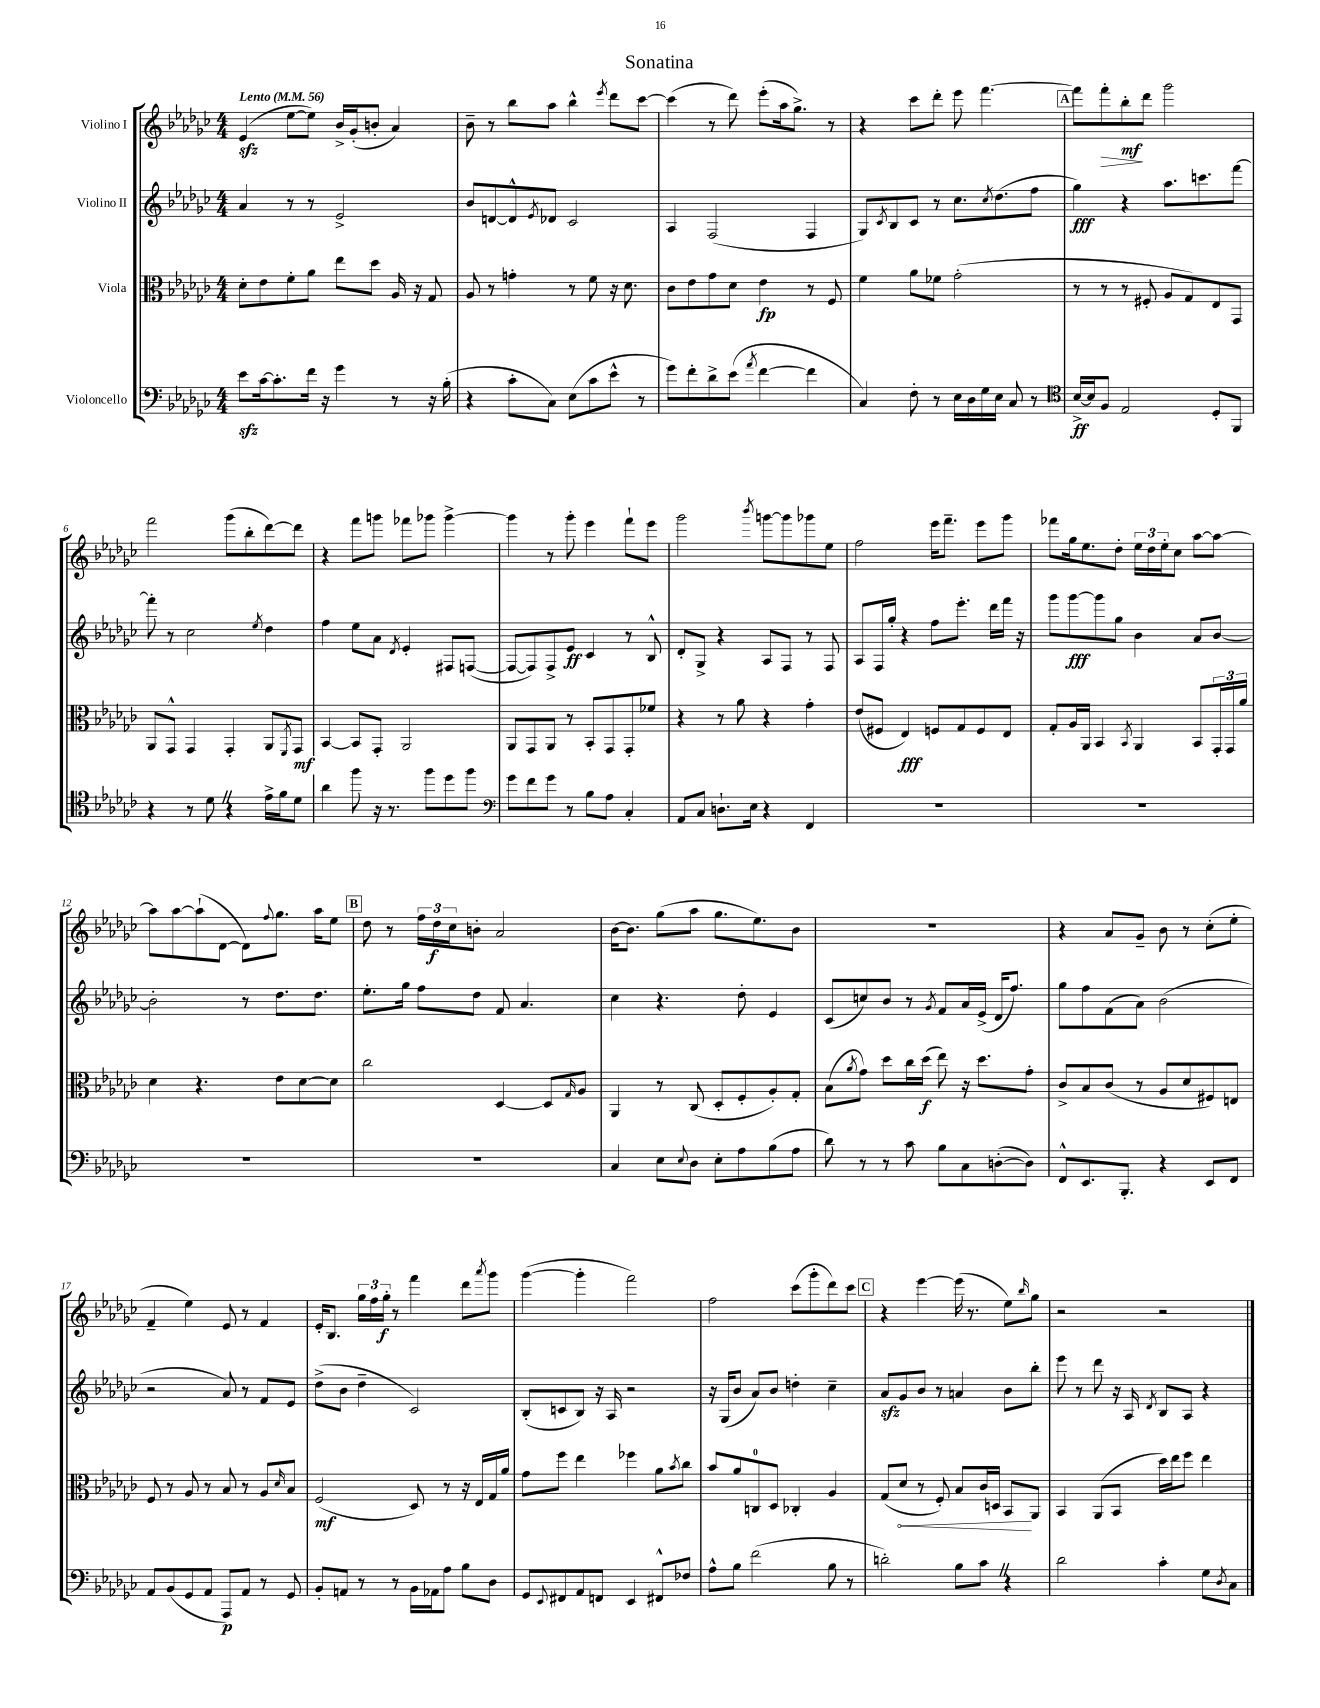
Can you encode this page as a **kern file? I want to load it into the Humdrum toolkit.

**kern	**kern	**kern	**kern
*staff4	*staff3	*staff2	*staff1
*clefF4	*clefC3	*clefG2	*clefG2
*k[b-e-a-d-g-c-]	*k[b-e-a-d-g-c-]	*k[b-e-a-d-g-c-]	*k[b-e-a-d-g-c-]
*M4/4	*M4/4	*M4/4	*M4/4
*MM56	*MM56	*MM56	*MM56
8e-	8d-'	4a-	(4e-
[16c-	8e-	.	.
8.c-']	.	.	.
.	8f'	8r	[8ee-
16f	8a-	8r	8ee-])
16r	.	.	.
4g-	8ee-	2e-^	16b-^
.	.	.	(16g-'
.	8dd-	.	8b'
8r	16A-	.	4a-)
.	16r	.	.
16r	8G-	.	.
(16B-'	.	.	.
=	=	=	=
4r	8A-	8b-	8b-~
.	8r	[8d	8r
8c-'	4g'	8d^^]	8bb-
.	.	8qe-	.
8C-)	.	8d-	8aa-
(8E-	8r	2c-	4bb-^^
8c-	8f	.	.
.	.	.	8qeee-
8e-^^	16r	.	8ddd-
.	8.d-	.	.
8r	.	.	[8ccc-
=	=	=	=
8g-)	8c-	4A-	(4ccc-]
8f'	8e-	.	.
8d-^	8g-	(2F	8r
(8e-	8d-	.	8ddd-)
8qa-	.	.	.
[4f	4e-	.	(8eee-'
.	.	.	16aa-
.	.	.	8.gg-^)
4f]	8r	4F	.
.	8F	.	8r
=	=	=	=
4C-)	4f	8G-)	4r
.	.	8qc-	.
.	.	8B-	.
8F'	8a-	8c-	8ccc-
8r	8f-	8r	8ddd-'
16E-	(2g-'	8.cc-	8eee-
16D-	.	.	.
16G-	.	.	[4.fff
.	.	8qcc-	.
16E-	.	(8.dd-	.
8C-	.	.	.
8r	.	8ff	.
=	=	=	=
*clefC4	*	*	*
[16B-^	8r	4gg-)	8fff]
16B-]	.	.	.
8F	8r	.	8fff'
2E-	8r	4r	8bb-'
.	8F#'	.	8ddd-
.	8A-	8.aa-	2ggg-
.	8G-)	.	.
.	.	8.ccc	.
8D-'	8E-	.	.
8FF	8GG-	[8fff	.
=	=	=	=
4r	8AA-	8fff']	2fff
.	8GG-^^	8r	.
8r	4GG-	2cc-	.
8d-	.	.	.
4r	4GG-'	.	(8ggg-
.	.	.	8bb-'
.	.	8qee-	.
16e-^	8AA-	4dd-	[8ddd-)
16f	.	.	.
.	8qFF	.	.
8d-	8GG-	.	8ddd-]
=	=	=	=
4a-	[4BB-	4ff	4r
8ff	8BB-]	8ee-	8fff
16r	8GG-'	8a-	8ggg
8.r	.	.	.
.	.	8qd-	.
.	2AA-	4e-'	8fff-
8ff	.	.	8ggg-
8dd-	.	8F#	[4ggg-^
8ff	.	([8F	.
=	=	=	=
*clefF4	*	*	*
8g-	8AA-	8F_	4ggg-]
8f	8GG-	8F])	.
8g-	8AA-	8F^	8r
8r	8r	8e-	8ggg-'
8B-	8BB-'	4c-	4eee-
8A-	8GG-	.	.
4C-'	8GG-'	8r	8fff`
.	8f-	8B-^^	8eee-
=	=	=	=
8AA-	4r	8d-'	2ggg-
8C-	.	8G-^	.
8.D`	8r	4r	.
.	8a-	.	.
16E-	.	.	.
.	.	.	8qbbb-
4r	4r	8A-	[8ggg
.	.	8F	8ggg]
4FF	4g-'	8r	8ggg-
.	.	8F	8ee-
=	=	=	=
1r	(8e-	8A-	2ff
.	8F#	16F	.
.	.	16gg-'	.
.	4E-)	4r	.
.	8F	8ff	16eee-
.	.	.	8.fff~
.	8G-	8.eee-'	.
.	8F	.	8eee-
.	.	16ddd-	.
.	8E-	16fff	8ggg-
.	.	16r	.
=	=	=	=
1r	8G-'	8ggg-	8fff-
.	16A-	[8ggg-	16gg-
.	16AA-	.	8.ee-
.	4BB-	8ggg-]	.
.	.	8gg-	8dd-'
.	8qBB-	.	.
.	4AA-	4b-	24ee-
.	.	.	24dd-
.	.	.	24ee-'
.	.	.	8cc-
.	8BB-	8a-	[8aa-
.	24GG-'	[8b-	8aa-_
.	24GG-	.	.
.	24a-	.	.
=	=	=	=
1r	4d-	2b-']	8aa-]
.	.	.	[8aa-
.	4.r	.	(8aa-`]
.	.	.	[8d-
.	.	8r	8d-])
.	.	.	8qqff
.	8e-	8.dd-	8.gg-
.	[8d-	.	.
.	.	8.dd-	16aa-
.	8d-]	.	8ee-
=	=	=	=
1r	2cc-	8.ee-'	8dd-
.	.	.	8r
.	.	16gg-	.
.	.	8ff	24ff
.	.	.	24dd-
.	.	.	24cc-
.	.	8dd-	8b'
.	[4D-	8f	2a-
.	.	4.a-	.
.	8D-]	.	.
.	16qqG-	.	.
.	8A-	.	.
=	=	=	=
4C-	4AA-	4cc-	[16b-
.	.	.	8.b-]
8E-	8r	4.r	(8gg-
8qqE-	.	.	.
8D-	(8C-	.	8aa-
8E-'	8D-'	.	8.gg-
8A-	8F'	8dd-'	.
.	.	.	8.ee-)
(8B-	8A-')	4e-	.
8A-	8G-'	.	8b-
=	=	=	=
8d-)	(8B-	(8c-	1r
.	8qa-	.	.
8r	8g-)	8cc)	.
8r	8dd-	8b-	.
8c-	16cc-	8r	.
.	(16dd-	.	.
.	.	8qg-	.
8B-	8ee-)	8f	.
8C-	16r	16a-	.
.	8.dd-	(16e-^	.
([8D'	.	16d-	.
.	.	8.ff)	.
8D])	8g-'	.	.
=	=	=	=
8FF^^	8c-^	8gg-	4r
8.EE-	8B-	8ff	.
.	(8c-	(8f	8a-
8.BBB-'	.	.	.
.	8r	8a-)	8g-~
4r	8A-	(2b-	8b-
.	8d-	.	8r
8EE-	8F#)	.	(8cc-'
8FF	8E	.	8ee-'
=	=	=	=
8AA-	8F	2r	4f~
(8BB-	8r	.	.
8GG-	8A-	.	4ee-)
8AA-	8r	.	.
8AAA-)	8B-	8a-)	8e-
8AA-	8r	8r	8r
8r	8A-	8f	4f
.	16qqd-	.	.
8GG-	8B-	8e-	.
=	=	=	=
8BB-'	(2F	(8dd-^	16e-'
.	.	.	8.B-
8AA	.	8b-	.
8r	.	4dd-~	24gg-
.	.	.	24ff
.	.	.	24gg-'
8r	.	.	8r
16BB-	8D-)	2c-)	4fff
16AA-	.	.	.
8A-	8r	.	.
8B-	16r	.	8ddd-
.	16E-	.	.
.	.	.	8qaaa-
8D-	16G-	.	8ggg-
.	16a-	.	.
=	=	=	=
8GG-	8g-	(8B-'	([4ggg-
8qqEE-	.	.	.
8FF#	8ff	8c	.
8AA-	4ee-	8B-)	4ggg-']
8FF	.	16r	.
.	.	16A-	.
4EE-	4ff-	2r	2fff)
8FF#^^	8a-	.	.
.	8qb-	.	.
8F-	8cc-	.	.
=	=	=	=
8A-^^	8b-	16r	2ff
.	.	(16G-	.
8B-	8a-	8b-	.
(2f	8C	8a-)	.
.	8D-	8b-	.
.	4C-'	4dd'	(8ccc-
.	.	.	8ggg-'
8B-	4A-	4cc-~	8ddd-)
8r	.	.	8ccc-
=	=	=	=
2d')	(8G-	8a-	4r
.	8d-	8g-	.
.	8r	8b-	[4eee-
.	8F')	8r	.
8B-	8B-	4a	(16eee-]
.	.	.	8.r
8c-	16c-	.	.
.	16D	.	.
4r	8BB-	8b-	8ee-)
.	.	.	16qqbb-
.	8AA-	8bb-'	8gg-
=	=	=	=
2d-	4BB-	8eee-	2r
.	.	8r	.
.	(8AA-	8ddd-	.
.	8BB-	16r	.
.	.	16A-	.
.	.	8qd-	.
4c-'	16dd-)	8B-	2r
.	16ee-	.	.
.	8ff	8A-	.
8G-	4ee-	4r	.
8qD-	.	.	.
8C-	.	.	.
==	==	==	==
*-	*-	*-	*-
